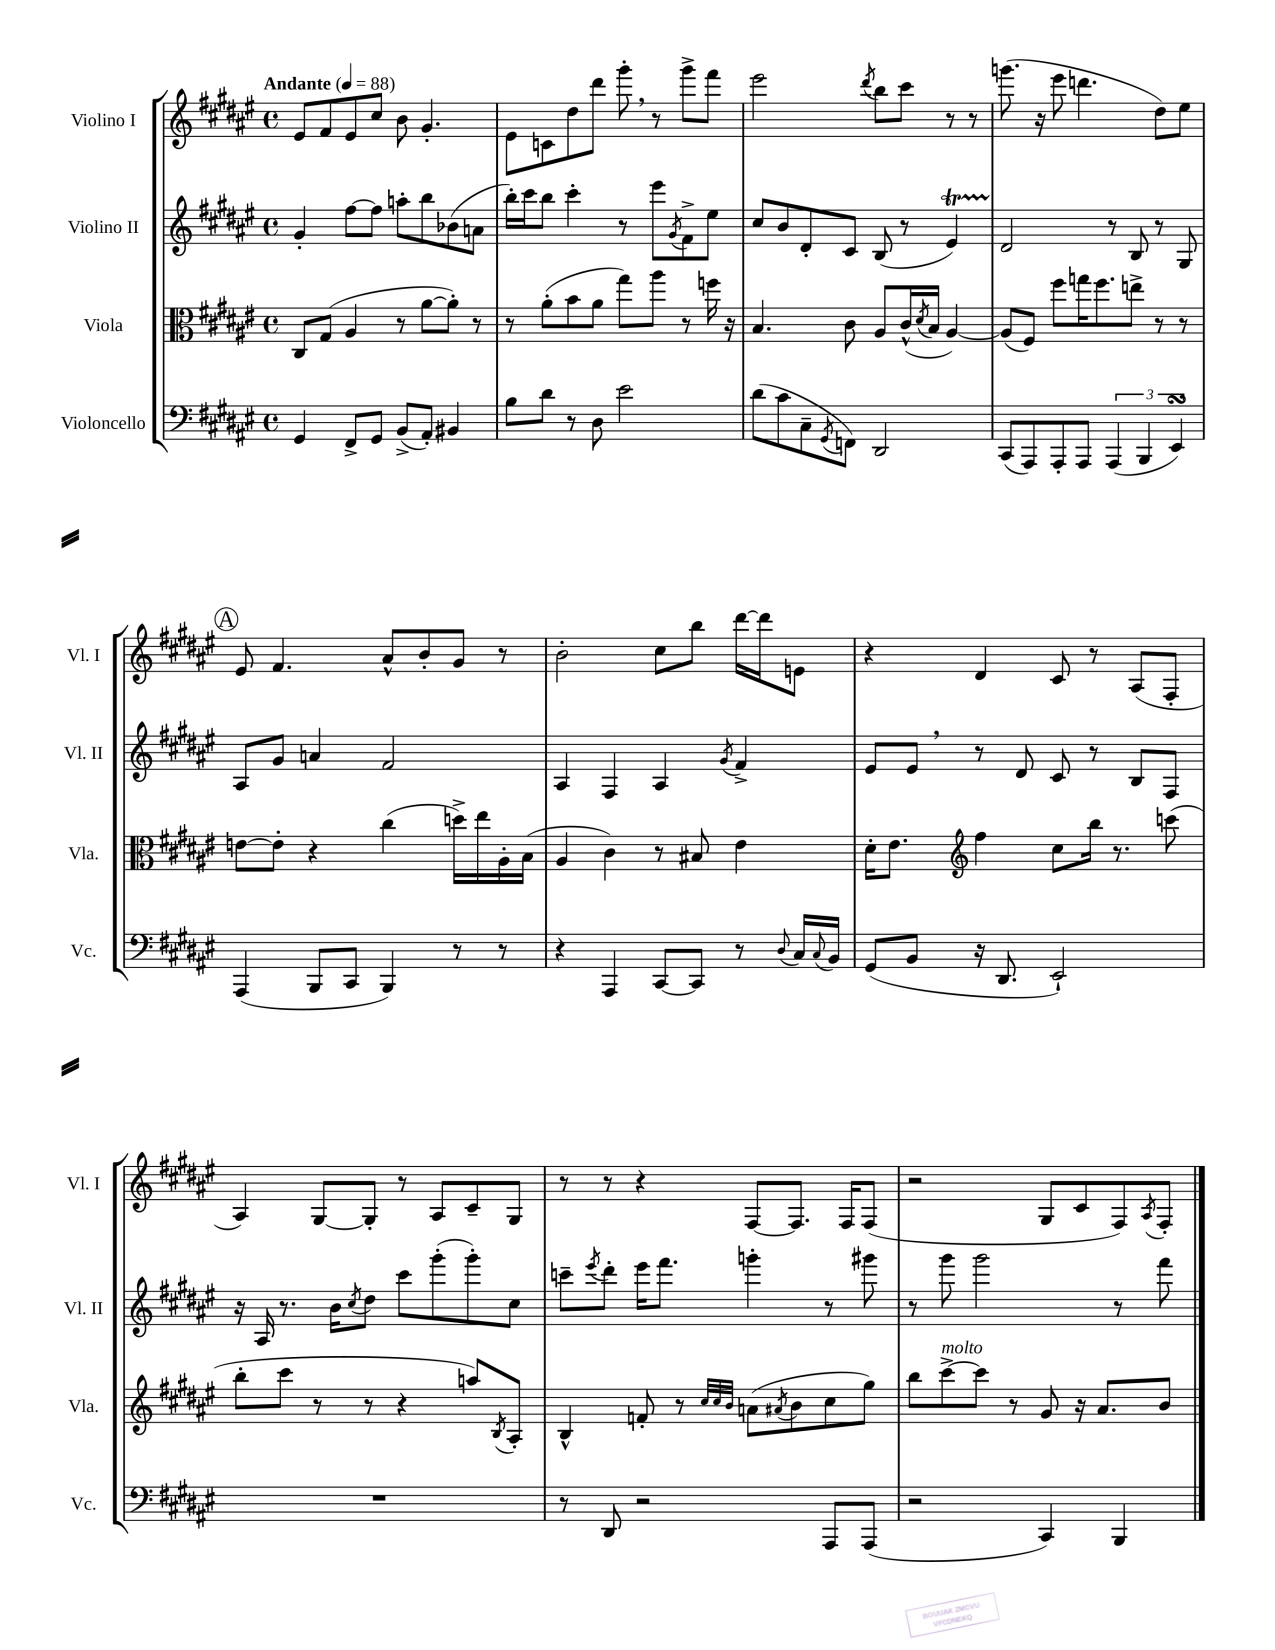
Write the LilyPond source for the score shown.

<<
\new StaffGroup <<
\new Staff = "s0" \with { instrumentName = "Violino I" shortInstrumentName = "Vl. I" } {
    \clef treble \key fis \major \defaultTimeSignature \time 4/4 \tempo "Andante" 4 = 88
    eis'8 fis'8 eis'8 cis''8 b'8 gis'4.-. |
    eis'8 c'8 dis''8 dis'''8 gis'''8-. \breathe r8 gis'''8-> fis'''8 |
    eis'''2 \acciaccatura { dis'''8 } b''8 cis'''8 r8 r8 |
    g'''8.( r16 eis'''8 d'''4. dis''8) eis''8 |
    \mark \markup { \circle "A" } eis'8 fis'4. ais'8-^ b'8-. gis'8 r8 |
    b'2-. cis''8 b''8 dis'''16~ dis'''16 e'8 |
    r4 dis'4 cis'8 r8 ais8( fis8-. |
    ais4) gis8~ gis8-. r8 ais8 cis'8-- gis8 |
    r8 r8 r4 fis8~ fis8. fis16 fis8( |
    r2 gis8 cis'8 fis8) \acciaccatura { ais8 } fis8-. \bar "|." |
}
\new Staff = "s1" \with { instrumentName = "Violino II" shortInstrumentName = "Vl. II" } {
    \clef treble \key fis \major \defaultTimeSignature \time 4/4
    gis'4-. fis''8~ fis''8 a''8-. b''8 bes'8( a'8 |
    b''16-.) cis'''16 b''8 cis'''4-. r8 eis'''8 \acciaccatura { gis'8 } fis'8-> eis''8 |
    cis''8 b'8 dis'8-. cis'8 b8( r8 eis'4\startTrillSpan) |
    dis'2\stopTrillSpan r8 b8 r8 gis8 |
    \mark \markup { \circle "A" } ais8 gis'8 a'4 fis'2 |
    ais4 fis4 ais4 \acciaccatura { gis'8 } fis'4-> |
    eis'8 eis'8 \breathe r8 dis'8 cis'8 r8 b8 fis8 |
    r16 ais16 r8. b'16 \acciaccatura { cis''8 } dis''8 cis'''8 gis'''8-.( gis'''8-.) cis''8 |
    c'''8-- \acciaccatura { eis'''8 } dis'''8-. eis'''16 fis'''8. g'''4-. r8 gis'''8 |
    r8 gis'''8 gis'''2 r8 fis'''8 \bar "|." |
}
\new Staff = "s2" \with { instrumentName = "Viola" shortInstrumentName = "Vla." } {
    \clef alto \key fis \major \defaultTimeSignature \time 4/4
    cis8 gis8( ais4 r8 ais'8~ ais'8-.) r8 |
    r8 ais'8-.( b'8 ais'8 gis''8) ais''8 r8 f''16 r16 |
    b4. cis'8 ais8 cis'16-^( \acciaccatura { dis'8 } b16 ais4~) |
    ais8( fis8) fis''8 g''16 fis''8. e''8-> r8 r8 |
    \mark \markup { \circle "A" } e'8~ e'8-. r4 cis''4( d''16->) eis''16 ais16-. b16( |
    ais4 cis'4) r8 bis8 eis'4 |
    dis'16-. eis'8. \clef treble fis''4 cis''8 b''16 r8. c'''8( |
    b''8-. cis'''8 r8 r8 r4 a''8) \acciaccatura { b8 } ais8-. |
    b4-^ f'8-. r8 \grace { cis''32 cis''32 b'32 } a'8( \acciaccatura { ais'8 } b'8 cis''8 gis''8) |
    b''8 cis'''8~->^\markup { \italic "molto" } cis'''8 r8 gis'8 r16 ais'8. b'8 \bar "|." |
}
\new Staff = "s3" \with { instrumentName = "Violoncello" shortInstrumentName = "Vc." } {
    \clef bass \key fis \major \defaultTimeSignature \time 4/4
    gis,4 fis,8-> gis,8 b,8->( ais,8-.) bis,4 |
    b8 dis'8 r8 dis8 eis'2 |
    dis'8( cis'8 cis8-- \acciaccatura { gis,8 } f,8) dis,2 |
    cis,8( ais,,8) ais,,8-. ais,,8 \tuplet 3/2 { ais,,4( b,,4 eis,4\turn) } |
    \mark \markup { \circle "A" } ais,,4( b,,8 cis,8 b,,4) r8 r8 |
    r4 ais,,4 cis,8~ cis,8 r8 \appoggiatura { dis8 } cis16 \appoggiatura { cis8 } b,16 |
    gis,8( b,8 r16 dis,8. eis,2-!) |
    R1 |
    r8 dis,8 r2 ais,,8 ais,,8( |
    r2 cis,4) b,,4 \bar "|." |
}
>>
>>
\layout { \context { \Score \remove "Bar_number_engraver" } }
